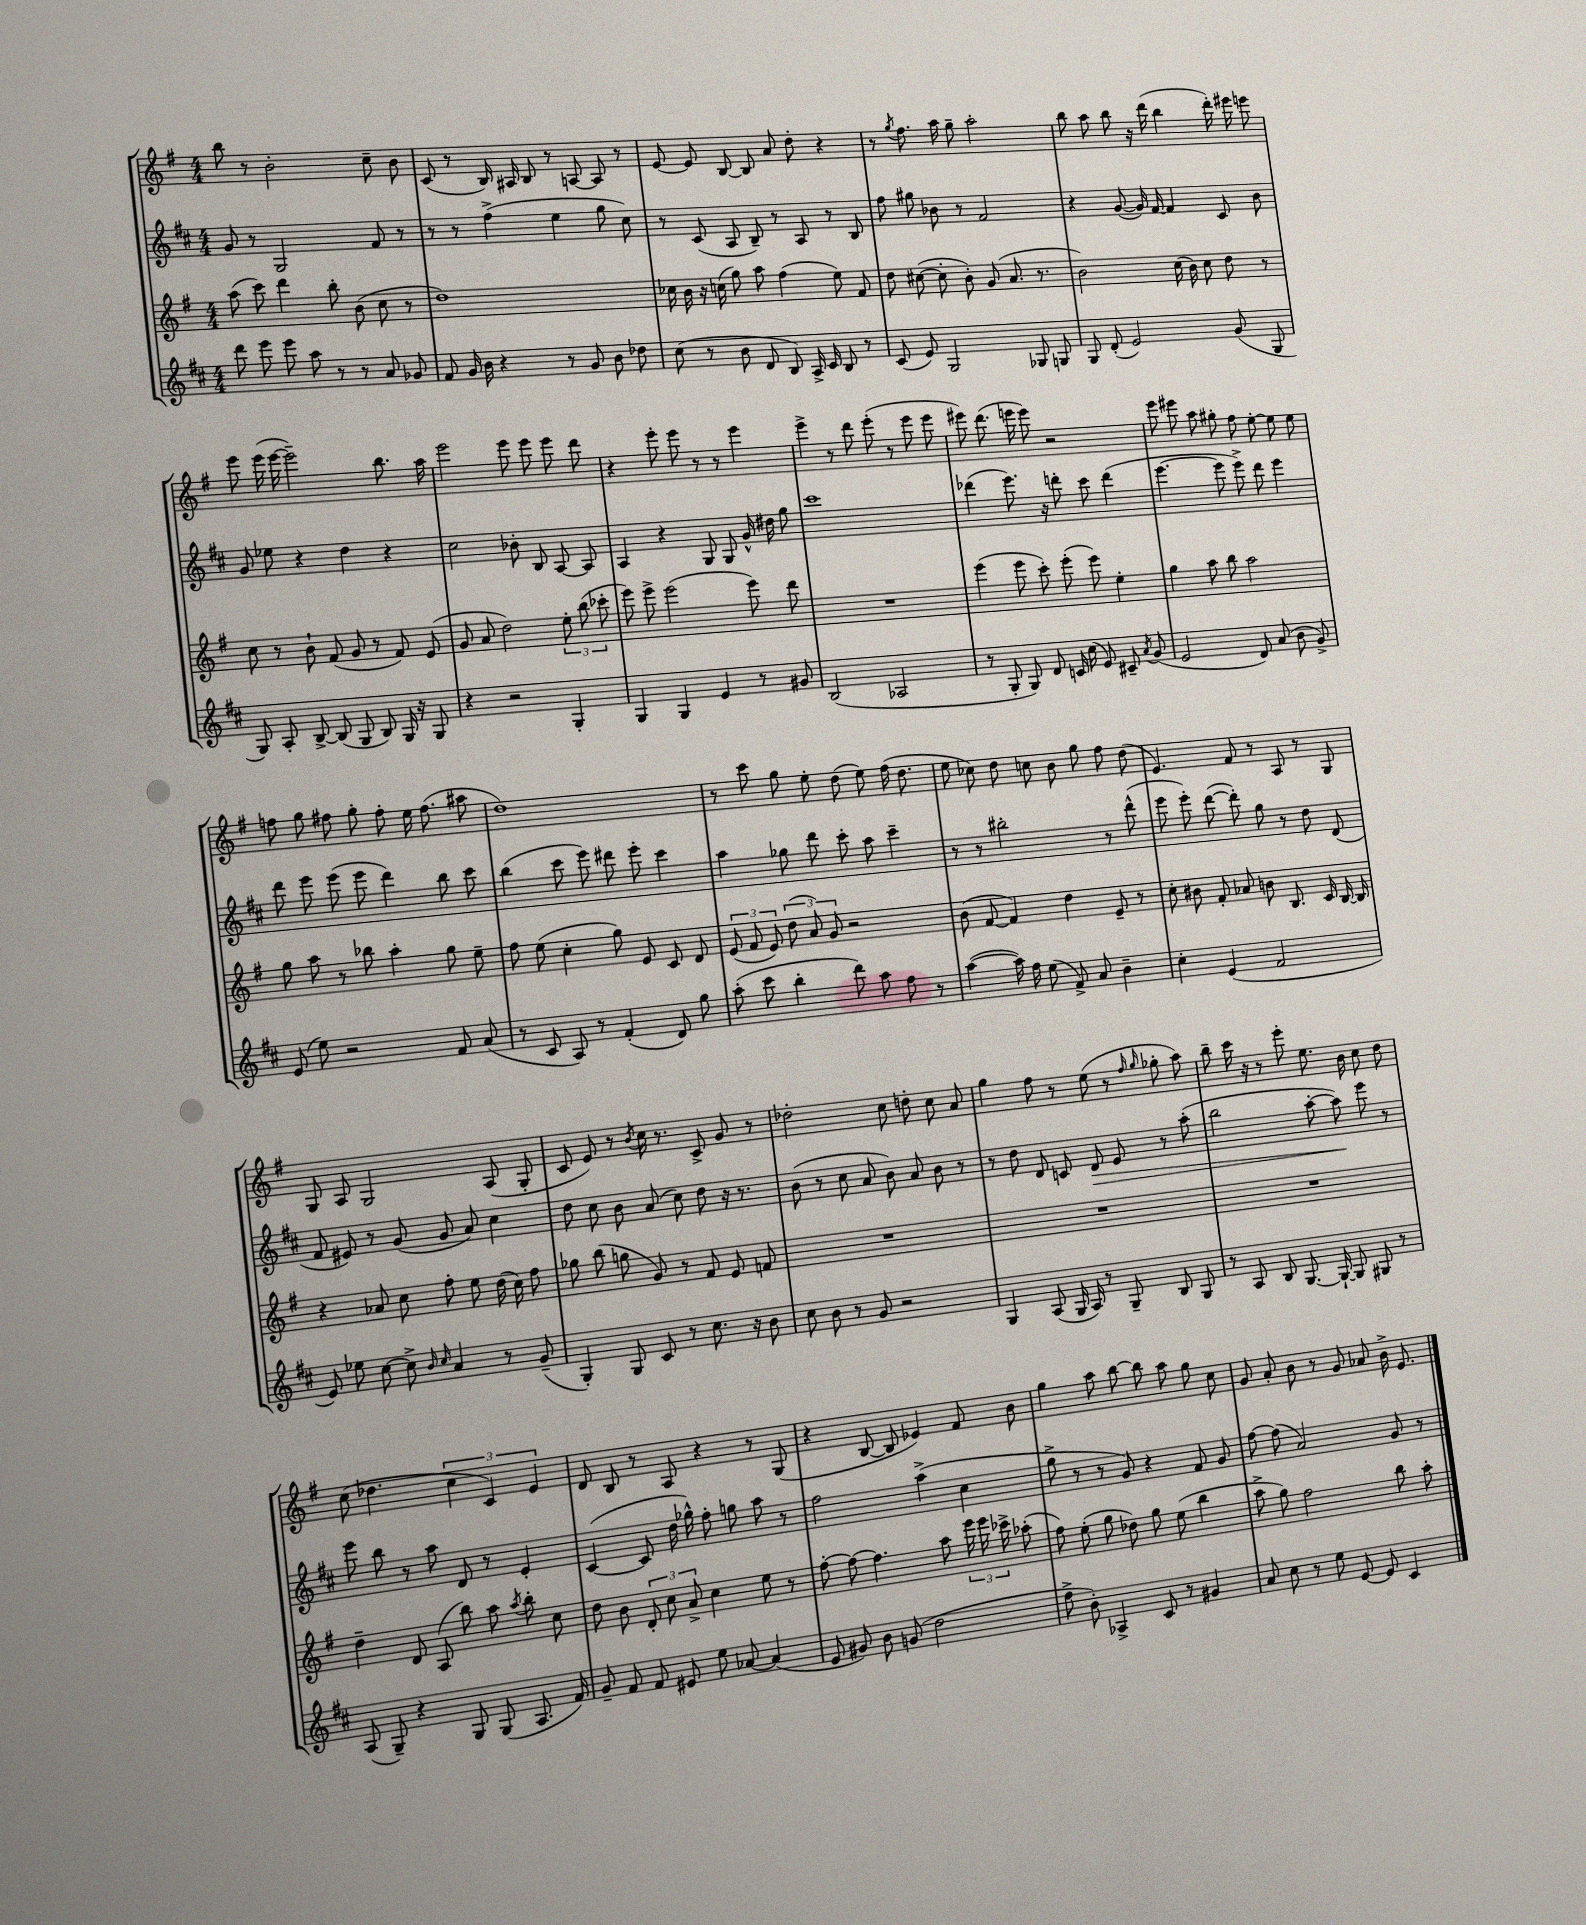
<<
\new StaffGroup <<
\new Staff = "s0" {
    \clef treble \key g \major \numericTimeSignature \time 4/4
    \autoBeamOff b''8 r8 b'2-. c''8-- b'8 |
    c'8( r8 b16) ais16 b8 r8 a8~ a8 r8 |
    e'8~ e'8 b8~ b8 a'8 d''8-. r4 |
    r8 \acciaccatura { g''8 } fis''8. a''16 g''8-- a''2-. |
    b''8 a''8 b''8 r16 d'''16( b''4 d'''16-.) eis'''16 e'''8 |
    e'''8 e'''16( e'''16~ e'''2--) b''8. a''16 |
    e'''2 e'''8 e'''8 e'''8 d'''8 |
    r4 e'''8-. e'''8 r8 r8 e'''4 |
    e'''4-> r8 d'''8 e'''8-.( r8 e'''8 e'''8 |
    eis'''8) d'''8.( e'''16 e'''8) r2 |
    e'''8 eis'''8 a''8 gis''8-. fis''8 e''8~-. e''8 e''8 |
    f''8 g''8 fis''8 g''8-. fis''8-. e''16 fis''8.( ais''8 |
    d''1) |
    r8 c'''8 g''8 e''8-. d''8( e''8) fis''16( d''8. |
    e''8 ces''8) d''8 c''8 b'8 g''8 fis''8 d''8( |
    e'4.) fis'8 r8 a8 r8 g8 |
    g8 a8 g2 a8( g8-. |
    c'8 e'8) r8 \acciaccatura { b'8 } c''16 r8. c'8-> g'8 r8 |
    des''2-. c''8 d''8-. c''8 a'8 |
    g''4 fis''8 r8 e''8( r8 \grace { fis''16 g''16 } ges''8-. a''8) |
    b''8-- c'''16 r16 r8 e'''8-. e''8. b'16 c''8 d''8 |
    c''8( des''4. \tuplet 3/2 { c''4 c'4) e'4 } |
    d'8 b8 r8 a8 r4 r8 g8( |
    r4 b8~ b8 ees'4) fis'8 b'8 |
    g''4 a''8 b''8~ b''8 a''8 g''8 c''8 |
    g'8 a'8-. b'8 r8 g'8 aes'8 b'16-> e'8. \bar "|." |
}
\new Staff = "s1" {
    \clef treble \key d \major \numericTimeSignature \time 4/4
    \autoBeamOff g'8 r8 g2 fis'8 r8 |
    r8 r8 fis''4->( e''4 g''8 cis''8) |
    r8 cis'8( a8 b8--) r8 a8 r8 b8 |
    fis''8 gis''8 bes'8 r8 fis'2 |
    r4 g'8~( g'16) fis'16~ fis'4 cis'8 b'8 |
    g'8 ees''8 r4 d''4 r4 |
    cis''2 bes'8-. b8 a8~ a8 |
    a4 r4 g8 g8 g'16-^ dis''16 g''8 |
    cis'''1 |
    des'''4( e'''8.) r16 d'''8-. cis'''8 d'''4( |
    e'''4.~ e'''8 e'''8->) d'''8 e'''4 |
    d'''8 e'''8 e'''8( e'''8 d'''4) b''8 cis'''8 |
    b''4( cis'''8 e'''8) dis'''8 e'''8-. cis'''4 |
    a''4 ges''8 d'''8 cis'''8-. a''8 cis'''4-- |
    r8 r8 bis''2-. r8 d'''8-^( |
    e'''8 e'''8-.) d'''8~( d'''8-.) g''8 r8 d''8 d'8( |
    fis'8 eis'8) r8 g'8( g'8 a'8) cis''4 |
    d''8 cis''8 b'8 a'8( cis''8) d''8 r16 r8. |
    b'8( r8 cis''8 a'8 b'8) a'8 b'8 r8 |
    r8 d''8 d'8 c'8 d'8\> e'8 r8 a''8-.( |
    b''2 a''8~-. a''8\!) e'''8 r8 |
    e'''8 b''8 r8 a''8 d'8 r8 e'4-. |
    cis'4~( cis'8 d''16 ges''16-^) fis''8-. g''8 a''8 r8 |
    fis''2 a''4->( cis''4 |
    g''8-> r8 r8 g'8) r4 fis'8 g'8 |
    fis''8~ fis''8( a'2) g'8 r8 \bar "|." |
}
\new Staff = "s2" {
    \clef treble \key g \major \numericTimeSignature \time 4/4
    \autoBeamOff a''8( c'''8) d'''4 b''8-. b'8( c''8 r8 |
    d''1) |
    ces''16 b'16 r16 c''16( g''8) a''8 fis''4( e''8) fis'8 |
    d''8 cis''8~( cis''8-. b'8-.) g'8( a'8. r8. |
    b'2) c''16( b'16) c''8 d''8 r8 |
    c''8 r8 b'8-! fis'8( g'8 r8 fis'8) e'8( |
    g'8 a'8 d''2) \tuplet 3/2 { e''8-. b''8( ces'''8-. } |
    e'''8) e'''8-> e'''2( e'''8) d'''8 |
    R1 |
    e'''4( e'''8 c'''8-.) e'''8-.( e'''8) e''4-. |
    g''4 a''8 b''8 a''2 |
    g''8 a''8 r8 bes''8 a''4-. g''8 e''8-- |
    fis''8 e''8( c''4-. g''8) e'8 c'8 d'8 |
    \tuplet 3/2 { e'8( fis'8 e'8) } \tuplet 3/2 { d''8( a'8) g'8 } r2 |
    b'8( fis'8~ fis'4) d''4 e'8-- r8 |
    c''8-. bis'8 fis'8-. aes'8 b'8 b8. c'16 b16~ b16 |
    r4 aes'8 c''8 fis''8-. e''8 d''16( c''16) fis''8 |
    ges''8 b''8( g''8 g'8) r8 fis'8 e'8 f'8 |
    R1 |
    R1 |
    R1 |
    d''4-- d'8 a8( b''8) a''8 \acciaccatura { a''8 } b''8-. c''8 |
    d''8 b'8 \tuplet 3/2 { d'8-. c''8 a'8-> } c''4 e''8 r8 |
    fis''8~-. fis''8~ fis''4. a''8 \tuplet 3/2 { e'''16 e'''16 ces'''16-> } aes''8-.( |
    fis''8) e''8-.( g''8 des''8) g''8 e''8( b''4 |
    a''8-> g''8) fis''2 b''8 a''8-. \bar "|." |
}
\new Staff = "s3" {
    \clef treble \key d \major \numericTimeSignature \time 4/4
    \autoBeamOff d'''8 e'''8 e'''8 a''8 r8 r8 a'8 ges'8 |
    fis'8 g'16 b'16 r4 r8 g'8 b'8 des''8 |
    cis''8( r8 b'8 d'8 b8) a16-> cis'16 b8 r8 |
    cis'8( e'8) g2 ges8 g8 |
    g8 d'8-.( e'2) g'8( g8 |
    g8) a8-. b8~-> b8( g8 b8) g16 r16 g8 |
    r4 r2 g4-. |
    g4 g4 e'4 r8 gis'8 |
    b2( aes2 |
    r8 g8-. g8) d'8 c'16 cis''16( e'8) cis'8-- \acciaccatura { a'8 } g'8( |
    e'2 d'8) a'8( b'8 g'8->) |
    e'8( e''8) r2 fis'8 a'8( |
    r8 cis'8 a8) r8 fis'4-.( d'8) g''8 |
    a''8-.( cis'''8 b''4-. d'''8) a''8 fis''8 r8 |
    a''4~( a''16) fis''16 e''8( fis'8->) a'8 b'4-- |
    cis''4-. e'4( fis'2 |
    e'8) ees''8 cis''8~ cis''8-> \grace { b'16 cis''16 } a'4 r8 g'8--( |
    g4-.) g8 cis'8 r8 cis''8. r16 b'8 |
    cis''8 b'8 r8 g'8 r2 |
    g4 a8( g16 a16) r8 g8-- b8 g8 |
    r8 a8 b8 g8.~ g16~-! g8 gis8 r8 |
    a8( g8--) r4 g8 g8( a8. fis'16) |
    g'8-- fis'8 fis'8 eis'8 e''8 aes'8~ aes'4( |
    e'8 gis'8) b'8 g'8( d''2 |
    fis''8-> b'8-.) aes4-> cis'8 r8 gis'4 |
    a'8 cis''8 r8 e''8 e'8~ e'8 cis'4 \bar "|." |
}
>>
>>
\layout { \context { \Score \remove "Bar_number_engraver" } }
